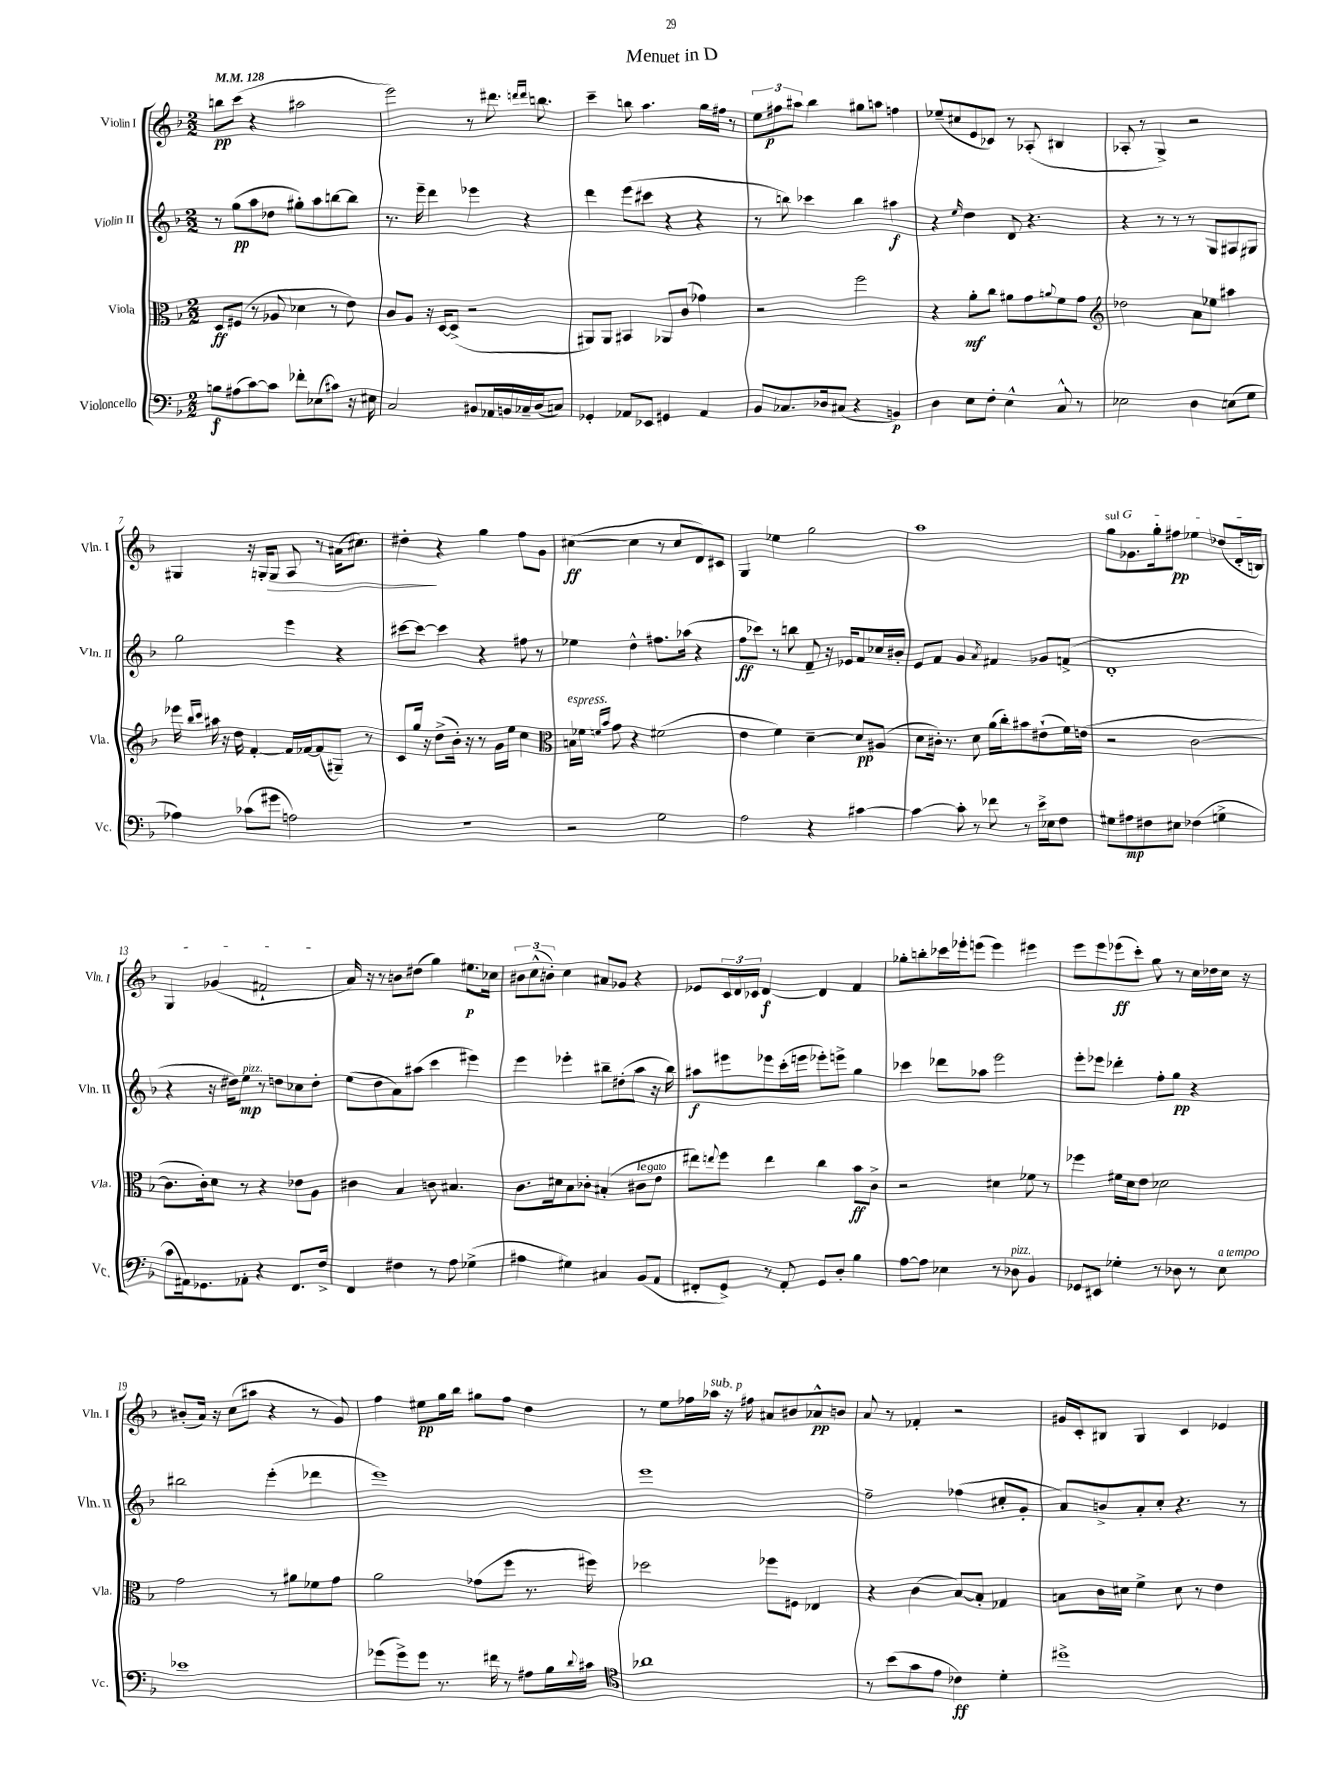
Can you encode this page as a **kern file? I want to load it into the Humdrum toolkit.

**kern	**kern	**kern	**kern
*staff4	*staff3	*staff2	*staff1
*clefF4	*clefC3	*clefG2	*clefG2
*k[b-]	*k[b-]	*k[b-]	*k[b-]
*M2/2	*M2/2	*M2/2	*M2/2
*MM128	*MM128	*MM128	*MM128
8B	8D	8r	8bb
(8A#	(8F#	(8gg	(8ccc
[8c)	8r	8aa	4r
8c]	8A-	8dd-	.
8f-'	4d-	8gg#')	2aa#
(8E-	.	8aa	.
8c#)	8r	[8bb	.
16r	8e)	8bb]	.
16E#	.	.	.
=	=	=	=
2C	8c	8.r	2eee)
.	8A	.	.
.	.	16eee~	.
.	16r	4ddd	.
.	[16D	.	.
.	(8D^]	.	.
8BB#	2r	4eee-	8r
16AA-	.	.	8.ddd#
16BB	.	.	.
16C-~	.	4r	.
.	.	.	16qqddd
.	.	.	16qqddd
(16D	.	.	8.bb
8C)	.	.	.
=	=	=	=
4GG-'	8AA#)	4ddd	4ccc~
.	8AA#	.	.
8AA-	4BB#	(8eee	8bb
8EE-	.	8ccc#	4.aa
4GG#	8AA-	4r	.
.	(8c	.	.
4AA-	4g-)	4r	16gg
.	.	.	16ff#
.	.	.	8r
=	=	=	=
8BB-	2r	8r	12ee
.	.	.	12ff#
8.C-	.	8bb)	.
.	.	.	12aa#
.	.	4ccc-	4bb-
16D-	.	.	.
(8C#	.	.	.
4r	2ff	4bb	8gg#
.	.	.	8aa
4BB)	.	4aa#	4ff
=	=	=	=
4D	4r	4r	(8ee-~
.	.	.	8cc#
.	.	16qqee	.
8E	8a'	4dd	8e
8F'	8cc	.	8c-)
4E^^	8a#	8d	8r
.	8g	4.r	(8A-'
.	8qqa	.	.
8C^^	8f	.	4B#
8r	8g	.	.
=	=	=	=
*	*clefG2	*	*
2E-	2dd-	4r	8A-'
.	.	.	8r
.	.	8r	4G^)
.	.	8r	.
4D	8a	8r	2r
.	8ee-	8G	.
(8E	4aa#	8A#	.
8G	.	8G#	.
=	=	=	=
4A-)	16eee-	2gg	4G#
.	16qqbb-	.	.
.	16qqccc	.	.
.	16aa#	.	.
.	16r	.	.
.	16dd	.	.
(8c-	[4f'	.	16r
.	.	.	16G'
8g#	.	.	8G
2A)	16f]	4eee	8A
.	[16f-	.	.
.	(8f-]	.	8r
.	8G#~)	4r	(16a#
.	.	.	8.cc#)
.	8r	.	.
=	=	=	=
1r	8c	[8ccc#	4dd#'
.	16gg	8ccc#_	.
.	16r	.	.
.	(8dd^	4ccc#]	4r
.	16b-')	.	.
.	16r	.	.
.	8r	4r	4gg
.	16g	.	.
.	16ee	.	.
.	4cc	8ff#	8ff
.	.	8r	8g
=	=	=	=
*	*clefC3	*	*
2r	16B	4ee-	([4cc#
.	16f-	.	.
.	16qqf	.	.
.	16qqb-	.	.
.	8g	.	.
.	4r	4dd^^	4cc#]
2G	(2f#	8.ff#	8r
.	.	.	8cc#
.	.	(16aa-	.
.	.	4r	8d)
.	.	.	8c#
=	=	=	=
2A	4e	8ff	4G
.	.	8ccc-)	.
.	4f)	8r	4ee-
.	.	8bb	.
4r	[4d~	8f~	2gg
.	.	16r	.
.	.	16e-	.
[4c#	8d]	8f	.
.	(8A#	16cc-	.
.	.	16b#'	.
=	=	=	=
4c#_	8d	8e	1aa
.	16c#')	8f	.
.	8.r	.	.
8c#']	.	4g	.
8r	8d	.	.
.	.	8qa	.
8f-	(16a	4f#	.
.	16cc')	.	.
8r	8b#	.	.
16e^	(8e#`	8g-	.
16E-	.	.	.
8F	16f)	(8f^	.
.	(16e	.	.
=	=	=	=
8G#	2r	1d'	8gg
8A#	.	.	8.g-
8F#	.	.	.
.	.	.	16gg'
8E#	.	.	8ff#
(4F-	[2c	.	4ee-
4G^	.	.	(8dd-
.	.	.	16d'
.	.	.	16B)
=	=	=	=
8c	8.c]	4r	4G
16AA#)	.	.	.
8.GG-	16c')	.	.
.	8d	16r	(4g-
.	.	16dd#)	.
8AA-'	8r	8ee	.
4r	4r	8r	2f#`
.	.	8dd	.
8.FF	8e-	8cc-	.
.	8A	8dd'	.
16F^	.	.	.
=	=	=	=
4FF	4c#	(8ee	16a)
.	.	.	16r
.	.	8dd	8r
4F#	4B-	8a)	8b
.	.	(8aa#	(8dd#
8r	8c	4ccc	4gg)
8A	4.B#	.	.
(4G-^	.	4eee#)	8.ee#
.	.	.	16cc-
=	=	=	=
4A#	8.c	4eee	12b#
.	.	.	(12cc^^
.	.	.	12b')
.	16d#	.	.
4G#)	8B-	4eee-'	4cc
.	8c-'	.	.
4C#	(4B#'	8bb#~	8a#
.	.	(8dd#'	8g-
(8BB-	8c#	8aa	4r
8AA	8e	16r	.
.	.	16bb#)	.
=	=	=	=
8FF#'	8ee#)	8aa#	8e-
.	8qqee	.	.
8GG^)	8ff	8eee#	24c
.	.	.	24d
.	.	.	24c-
8r	4ee	8eee-	[4d
8AA'	.	(16ccc'	.
.	.	16eee	.
8GG	4cc	8eee-')	4d]
8D'	.	8eee^	.
4B-	8b-	4gg	4f
.	8c^	.	.
=	=	=	=
[8A	2r	4ccc-	8gg-'
8A]	.	.	8bb'
4E-	.	8ddd-	16ccc-
.	.	.	16eee-'
.	.	8aa-	(8eee
8r	4d#	2eee	4eee)
8D-	.	.	.
4BB-	8f-	.	4eee#
.	8r	.	.
=	=	=	=
8GG-	4ff-	8eee'	8eee
8EE#	.	8eee-	8eee
4G-'	16f#	4ddd-'	(8eee-
.	16d	.	.
.	8e	.	8ccc')
8r	2d-	8ff'	8gg
8D-	.	8gg	8r
8r	.	4r	16cc
.	.	.	16dd-
8E	.	.	16cc
.	.	.	16r
=	=	=	=
1e-	2g	2bb#	(8b#'
.	.	.	16a)
.	.	.	16r
.	.	.	(8cc
.	.	.	8aa#
.	8r	(4eee'	4r
.	8a#	.	.
.	8f-	4ddd-	8r
.	8g	.	8g)
=	=	=	=
(8g-	2a	1eee)	4ff
8g-^)	.	.	.
8g-	.	.	8ee#
8.r	.	.	16gg
.	.	.	16bb-
.	(8g-	.	8gg#
16f#	.	.	.
8r	8ff	.	8ff
8A#	8.r	.	4dd
16B-	.	.	.
8qqd	.	.	.
16c#	16ff#)	.	.
=	=	=	=
*clefC4	*	*	*
1a-	2dd-	1eee	8r
.	.	.	8ee
.	.	.	16ff-
.	.	.	16aa-
.	.	.	16r
.	.	.	16ff#
.	8ff-	.	8a#
.	8F#	.	8b#
.	4E-	.	8a-^^
.	.	.	8b
=	=	=	=
8r	4r	2ff~	8a
(8b-	.	.	8r
8g	(4c	.	4f-'
8e	.	.	.
4c-)	[8B-)	(4ff-	2r
.	8B-']	.	.
4d'	4G-	8cc#'	.
.	.	8g'	.
=	=	=	=
1dd#^	8B	8a)	16g#
.	.	.	16c'
.	16c	8b^	8B#
.	16d#	.	.
.	4f^	8a'	4G
.	.	8cc'	.
.	8d#	4.r	4c
.	8r	.	.
.	4e	.	4e-
.	.	8r	.
==	==	==	==
*-	*-	*-	*-
